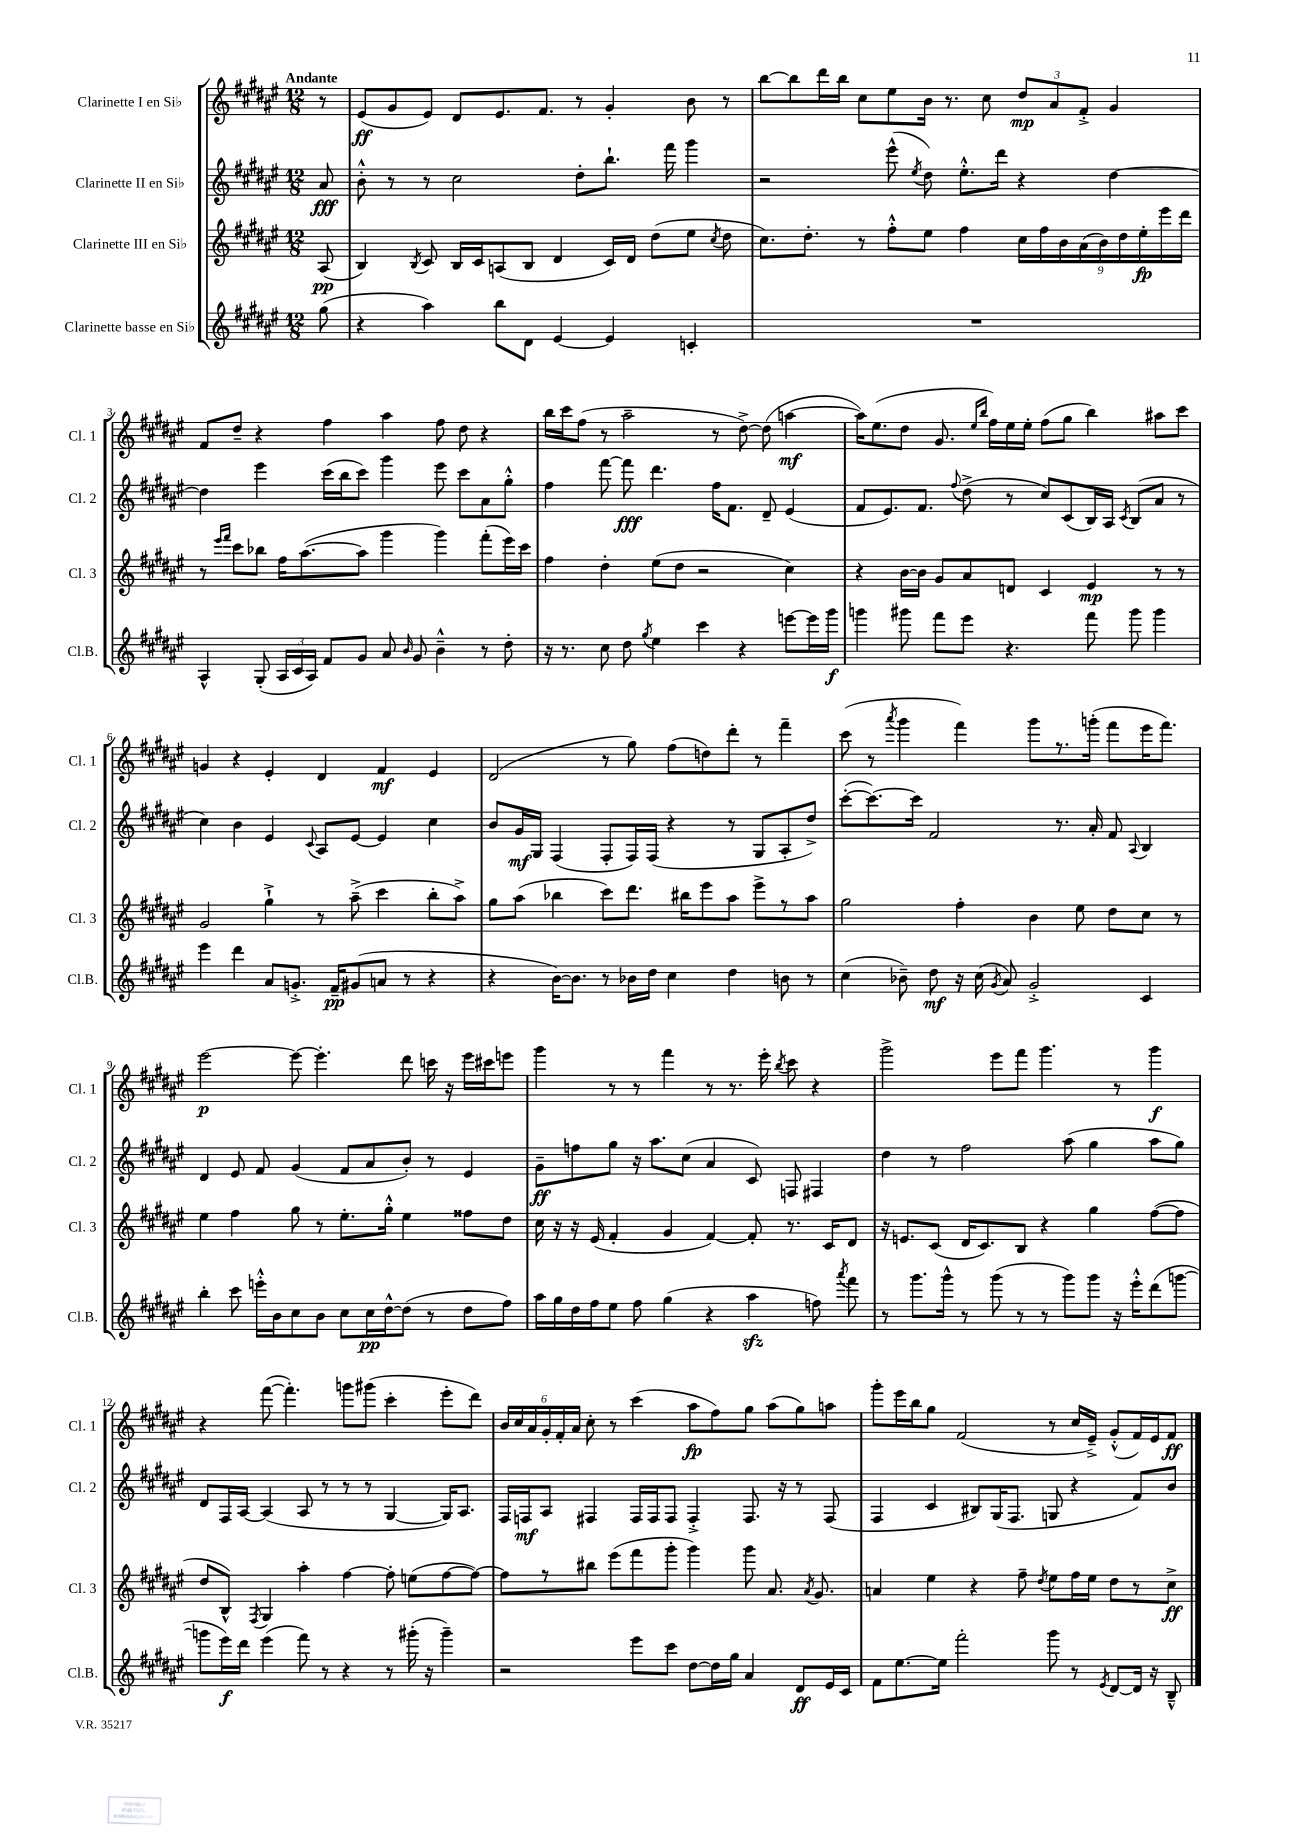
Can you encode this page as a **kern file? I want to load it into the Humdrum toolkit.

**kern	**kern	**kern	**kern
*staff4	*staff3	*staff2	*staff1
*clefG2	*clefG2	*clefG2	*clefG2
*k[f#c#g#d#a#e#]	*k[f#c#g#d#a#e#]	*k[f#c#g#d#a#e#]	*k[f#c#g#d#a#e#]
*M12/8	*M12/8	*M12/8	*M12/8
(8gg#\	(8A#/	8a#/	8r
=	=	=	=
4r	4B/)	8b'^^\	(8e#/L
.	.	8r	8g#/
.	8qB/	.	.
4aa#\)	8c#/	8r	8e#/J)
.	16B/LL	2cc#\	8d#/L
.	16c#/J	.	.
8bb\L	(8A/	.	8.e#/
8d#\J	8B/J	.	.
.	.	.	8.f#/J
[4e#/	4d#/	.	.
.	.	8dd#'\L	8r
4e#/]	16c#/LL)	8.bb`\J	4g#'/
.	16d#/JJ	.	.
.	(8dd#\L	.	.
.	.	16fff#\	.
4c'/	8ee#\J	4ggg#\	8b\
.	8qcc#/	.	.
.	8dd#\	.	8r
=	=	=	=
1.r	8.cc#\L)	2r	[8bb\L
.	.	.	8bb\]
.	8.dd#'\J	.	.
.	.	.	16ddd#\L
.	.	.	16bb\JJ
.	8r	.	8cc#\L
.	8ff#'^^\L	(8eee#^^\	8ee#\
.	.	8qee#/	.
.	8ee#\J	8dd#\)	16b\Jk
.	.	.	8.r
.	4ff#\	8.ee#'^^\L	.
.	.	.	8cc#\
.	.	16ddd#\Jk	.
.	18cc#\LL	4r	12dd#/L
.	18ff#\	.	.
.	.	.	12a#/
.	18b\	.	.
.	(18a#\	.	12f#'^/J
.	18b\)	.	.
.	.	[4dd#\	4g#/
.	18dd#\	.	.
.	18ee#'\	.	.
.	18eee#\	.	.
.	18ddd#\JJ	.	.
=	=	=	=
4A#^^/	8r	4dd#\]	8f#/L
.	16qqeee#/LL	.	.
.	16qqfff#/JJ	.	.
.	8ccc#\L	.	8dd#~/J
(8G#'/	8bb-\J	4eee#\	4r
24A#/LL	16ff#\LK	.	.
24c#/	.	.	.
.	([8.aa#\	.	.
24A#/JJ)	.	.	.
8f#/L	.	(16ccc#\LL	4ff#\
.	.	16bb\J	.
8g#/J	8aa#\]J	8ccc#\J)	.
8a#/	4ggg#\	4ggg#\	4aa#\
16qqb/	.	.	.
8g#/	.	.	.
4b~^^\	4ggg#\)	8eee#\	8ff#\
.	.	8ccc#\L	8dd#\
8r	(8fff#'\L	8a#\	4r
8dd#'\	16eee#\L)	8gg#'^^\J	.
.	16ccc#\JJ	.	.
=	=	=	=
16r	4ff#\	4ff#\	16bb\LL
8.r	.	.	16ccc#\J
.	.	.	(8ff#\J
8cc#\	4dd#'\	[8fff#\	8r
8dd#\	.	8fff#\]	2aa#~\
8qgg#/	.	.	.
4ee#\	(8ee#\L	4.ddd#\	.
.	8dd#\J	.	.
4ccc#\	2r	.	.
.	.	16ff#\LK	8r
.	.	8.f#\J	.
4r	.	.	[8dd#^\)
.	.	8d#~/	(8dd#\]
[8eee\L	4cc#\)	(4e#/	[4aa\
16eee\]L	.	.	.
16ggg#\JJ	.	.	.
=	=	=	=
4ggg\	4r	8f#/L	16aa\]LK)
.	.	.	(8.ee#\
.	.	8.e#/)	.
8ggg#\	[16b\LL	.	8dd#\J
.	16b\]JJ	8.f#/J	.
8fff#\L	8g#/L	.	8.g#/
.	.	8qqff#/	.
8eee#\J	8a#/	(8dd#^\	.
.	.	.	16qqee#/LL
.	.	.	16qqbb/JJ
.	.	.	16ff#\LL)
4.r	8d/J	8r	16ee#\
.	.	.	16ee#'\JJ
.	4c#/	8cc#/L)	(8ff#\L
.	.	(8c#/	8gg#\J
8fff#\	4e#/	16B/L)	4bb\)
.	.	16A#/JJ	.
.	.	8qc#/	.
8ggg#\	.	(8B/L	.
4ggg#\	8r	8a#/J	8aa#\L
.	8r	8r	8ccc#\J
=	=	=	=
4eee#\	2g#/	4cc#\)	4g/
4ddd#\	.	4b\	4r
8a#/L	4gg#`^\	4e#/	4e#'/
8.g'^/J	.	.	.
.	.	8qqc#/	.
.	8r	8A#/L	4d#/
16f#~/LK	.	.	.
(8g#/	(8aa#~^\	[8e#/J	.
8a/J	4ccc#\	4e#/]	4f#/
8r	.	.	.
4r	8bb'\L	4cc#\	4e#/
.	8aa#^\J)	.	.
=	=	=	=
4r	8gg#\L	8b/L	(2d#/
.	(8aa#\J	16g#/L	.
.	.	16G#/JJ	.
[16b\LK)	4bb-\	(4F#/	.
8.b\]J	.	.	.
8r	8ccc#\L)	8F#'/L	8r
16b-\LL	8.ddd#\J	16F#/L)	8gg#\)
16dd#\JJ	.	(16F#/JJ	.
4cc#\	.	4r	(8ff#\L
.	16bb#\LK	.	.
.	8eee#\	.	8dd\)
4dd#\	8aa#\J	8r	8ddd#'\J
.	8eee#^\L	8G#/L	8r
8b\	8r	8A#'/	4fff#~\
8r	8aa#\J	8dd#^/J)	.
=	=	=	=
(4cc#\	2gg#\	([8ccc#'\L	(8ccc#\
.	.	8.ccc#\_)	8r
.	.	.	8qaaa#/
8b-~\)	.	.	4ggg#\
.	.	16ccc#\]Jk	.
8dd#\	.	2f#/	.
16r	4ff#'\	.	4fff#\)
(16cc#\	.	.	.
8qg#/	.	.	.
8a#/)	.	.	.
2g#'^/	4b\	.	8ggg#\L
.	.	8.r	8.r
.	8ee#\	.	.
.	.	16a#'/	(16ggg'\Jk
.	8dd#\L	8f#/	8fff#\L
.	.	8qqA#/	.
4c#/	8cc#\J	4B/	16eee#\K
.	.	.	8.fff#\J)
.	8r	.	.
=	=	=	=
4bb'\	4ee#\	4d#/	[2eee#\
8ccc#\	4ff#\	8e#/	.
16eee'^^\LL	.	8f#/	.
16b\J	.	.	.
8cc#\	8gg#\	(4g#/	8eee#\_
8b\J	8r	.	4.eee#'\]
8cc#\L	8.ee#'\L	8f#/L	.
16cc#\L	.	8a#/	.
[16dd#^^\J	16gg#'^^\Jk	.	.
(8dd#\]J	4ee#\	8b'/J)	8ddd#\
8r	.	8r	16ccc\
.	.	.	16r
8dd#\L	8ff##\L	4e#/	16eee#\LL
.	.	.	16ccc#\J
8ff#\J)	8dd#\J	.	8eee\J
=	=	=	=
16aa#\LL	16cc#\	8g#~\L	4ggg#\
16gg#\	16r	.	.
16dd#\	16r	8ff\	.
16ff#\J	(16e#/	.	.
8ee#\J	4f#'/	8gg#\J	8r
8ff#\	.	16r	8r
.	.	8.aa#\L	.
(4gg#\	4g#/	.	4fff#\
.	.	(8cc#\J	.
4r	[4f#/)	4a#/	8r
.	.	.	8.r
4aa#\	8f#'/]	8c#/)	.
.	.	.	16eee#'\
.	.	.	8qbb/
.	8.r	8F/	8ccc#\
8ff\)	.	4F#/	4r
.	16c#/LK	.	.
8qaaa#/	.	.	.
8fff#\	8d#/J	.	.
=	=	=	=
8r	16r	4dd#\	2ggg#^\
.	8.e/L	.	.
8.ggg#\L	.	.	.
.	(8c#/J	8r	.
16ggg#^^\Jk	.	.	.
8r	16d#/LK	2ff#\	.
.	8.c#/)	.	.
(8ggg#\	.	.	8eee#\L
8r	8B/J	.	8fff#\J
8r	4r	.	4.ggg#\
8ggg#\L)	.	(8aa#\	.
8ggg#\J	4gg#\	4gg#\	.
16r	.	.	8r
16eee#'^^\LK	.	.	.
(8ddd#\	([8ff#\L	8aa#\L	4ggg#\
[8ggg\J	8ff#\]J	8gg#\J)	.
=	=	=	=
8ggg\]L	8dd#/L	8d#/L	4r
16eee#\L)	8B^^/J)	16F#/L	.
16ddd#\JJ	.	[16A#/JJ	.
.	8qF#/	.	.
(4eee#\	4G#/	(4A#/]	([8fff#\
.	.	.	4.fff#'\])
8fff#\)	4aa#'\	8A#/	.
8r	.	8r	.
4r	[4ff#\	8r	8ggg\L
.	.	8r	(8ggg#\J
8r	8ff#'\]	[4G#/	4ccc#'\
(16ggg#'\	(8ee\L	.	.
16r	.	.	.
4ggg#~\)	[8ff#\	16G#/]LK)	8eee#'\L
.	.	8.A#/J	.
.	8ff#\_J)	.	8ddd#\J)
=	=	=	=
2r	8ff#\]L	16F#/LL	24b/LL
.	.	.	24cc#/
.	.	16F/J	.
.	.	.	24a#/
.	8r	8A#/J	24g#'/
.	.	.	24f#'/
.	.	.	24a#/JJ
.	8bb#\J	4F#/	8cc#'\
.	(8eee#\L	.	8r
8eee#\L	8fff#\	16F#/LL	(4ccc#\
.	.	16F#/J	.
8ccc#\J	8ggg#'\J	8F#/J	.
[8dd#\L	4ggg#\)	4F#'^/	8aa#\L
16dd#\]L	.	.	8ff#\)
16gg#\JJ	.	.	.
4a#/	8ggg#\	8.F#/	8gg#\J
.	8.a#/	.	(8aa#\L
.	.	16r	.
8d#/L	.	8r	8gg#\)
.	8qa#/	.	.
.	8.g#/	.	.
16e#/L	.	(8F#/	8aa\J
16c#/JJ	.	.	.
=	=	=	=
8f#\L	4a/	4F#/	8ggg#'\L
[8.ee#\	.	.	16eee#\L
.	.	.	16bb\J
.	4ee#\	4c#/	8gg#\J
16ee#\]Jk	.	.	.
2fff#'\	.	.	(2f#/
.	4r	8B#/L)	.
.	.	(16G#/K	.
.	.	8.F#/J	.
.	8ff#~\	.	.
.	8qdd#/	.	.
8ggg#\	8ee#\L	8G/	8r
8r	16ff#\L	4r	16cc#/LL
.	16ee#\JJ	.	16e#~^/JJ)
8qe#/	.	.	.
[8d#/L	8dd#\L	.	(8g#'^^/L
16d#/]Jk	8r	8f#/L)	16f#/L)
16r	.	.	16e#/J
8B~^^/	8cc#^\J	8b/J	8f#/J
==	==	==	==
*-	*-	*-	*-
